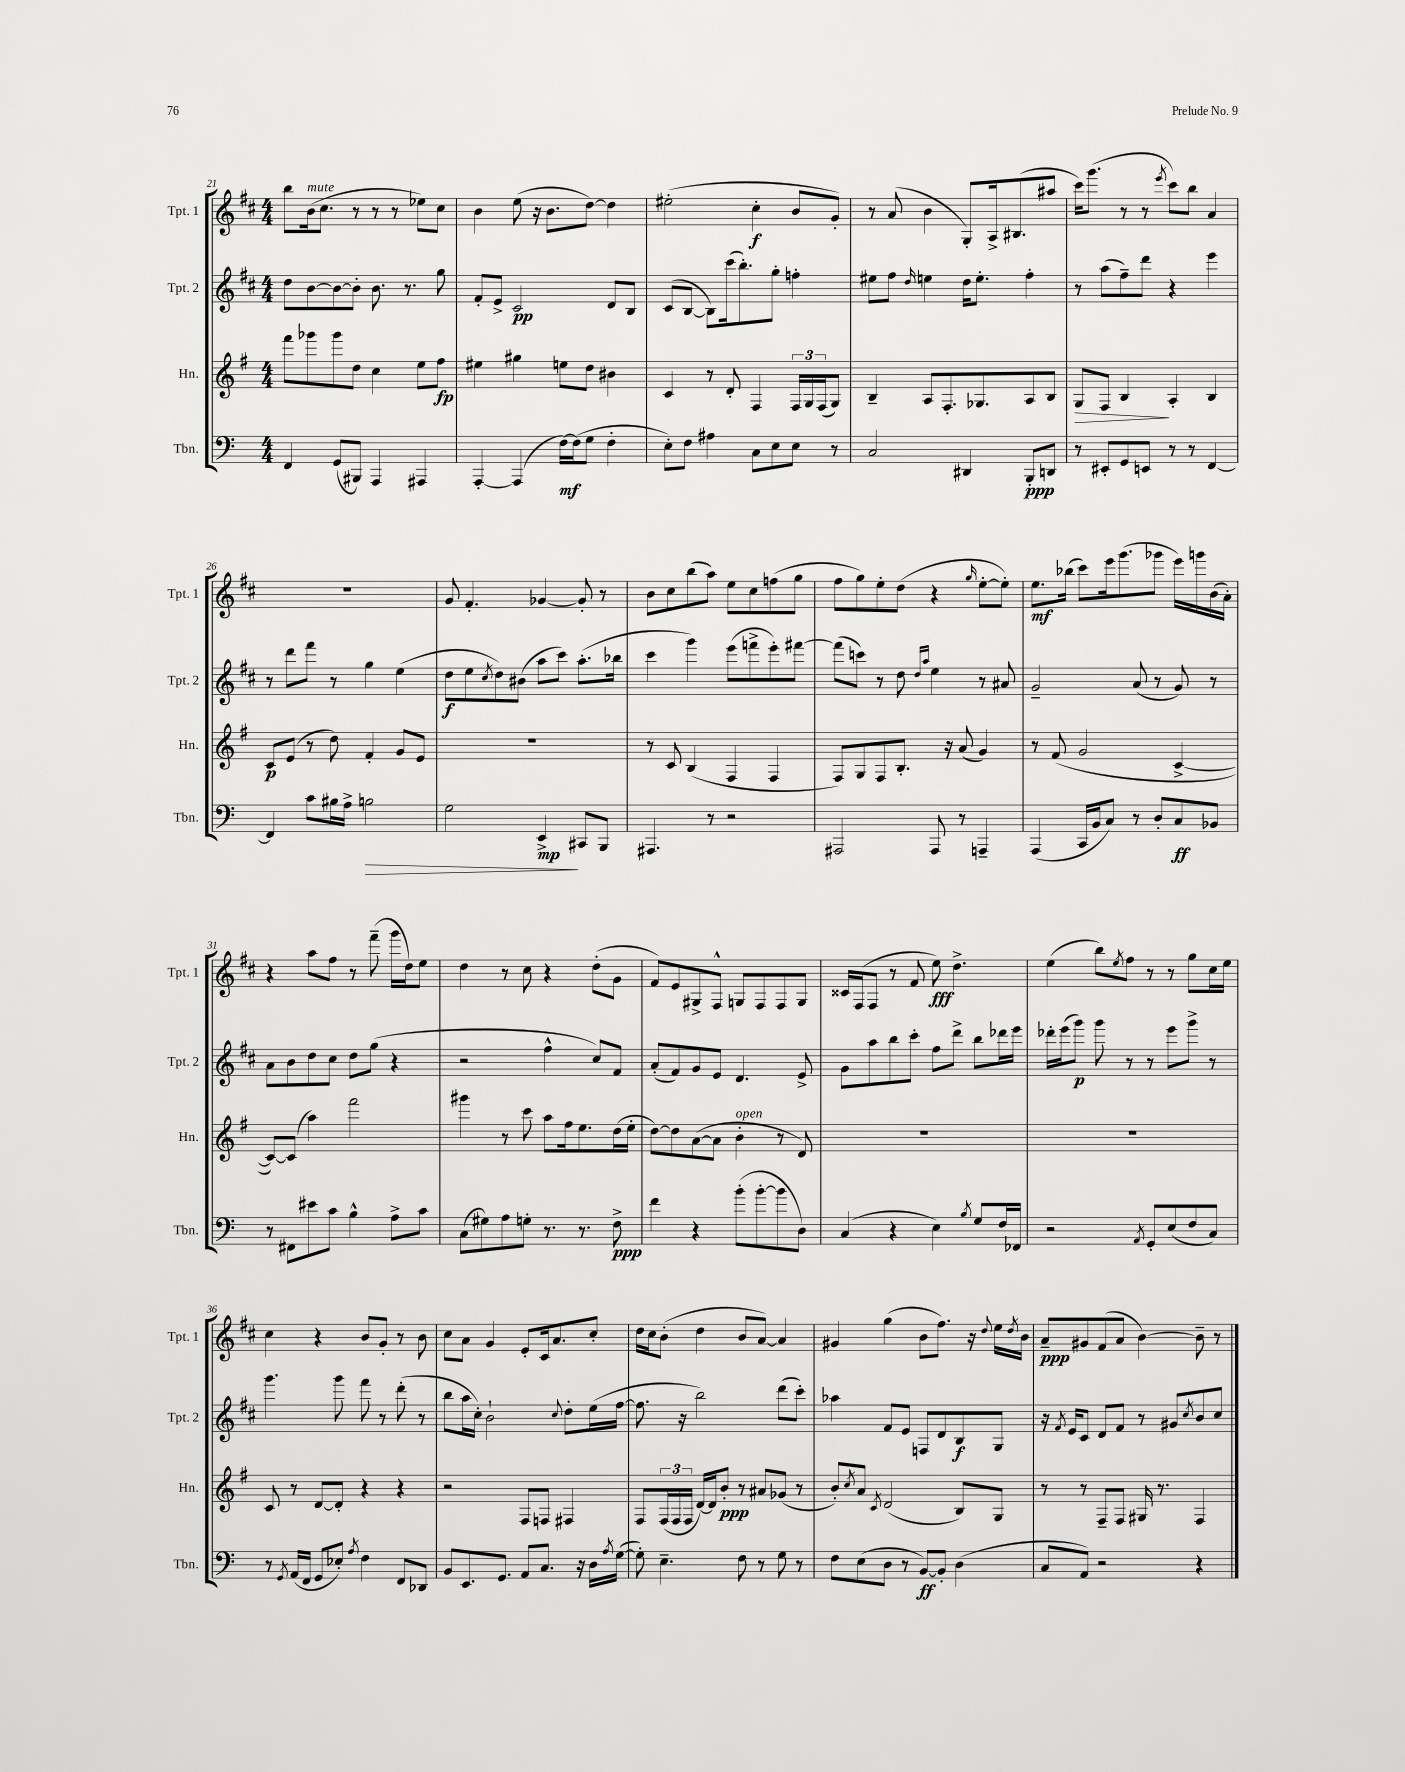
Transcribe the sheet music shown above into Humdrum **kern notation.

**kern	**dynam	**kern	**dynam	**kern	**dynam	**kern	**dynam
*part4	*part4	*part3	*part3	*part2	*part2	*part1	*part1
*staff4	*staff4	*staff3	*staff3	*staff2	*staff2	*staff1	*staff1
*I"Tbn.	*	*I"Hn.	*	*I"Tpt. 2	*	*I"Tpt. 1	*
*I'Tbn.	*	*I'Hn.	*	*I'Tpt. 2	*	*I'Tpt. 1	*
*clefF4	*	*clefG2	*	*clefG2	*	*clefG2	*
*k[]	*	*k[f#]	*	*k[f#c#]	*	*k[f#c#]	*
*M4/4	*	*M4/4	*	*M4/4	*	*M4/4	*
=21	=21	=21	=21	=21	=21	=21	=21
4FF/	.	8fff#\L	.	8dd\L	.	8bb\L	.
!	!	!	!	!	!	!LO:TX:a:i:t=mute	!
.	.	8ggg-X\	.	[8b\	.	(16b\k	.
.	.	.	.	.	.	8.cc#\J	.
(8GG/L	.	8ggg-\	.	8b\_	.	.	.
8BBB#X/J)	.	8dd\J	.	8b'\J]	.	8r	.
4AAA/	.	4cc\	.	8.b\	.	8r	.
.	.	.	.	.	.	8r	.
.	.	.	.	8.r	.	.	.
4AAA#X/	.	8ee\L	.	.	.	8ee-X\L)	.
.	.	8ff#\J	fp	8gg\	.	8cc#\J	.
=22	=22	=22	=22	=22	=22	=22	=22
[4AAA'/	.	4ee#X\	.	8f#'/L	.	4b\	.
.	.	.	.	8e^/J	.	.	.
(4AAA/]	.	4gg#X\	.	2c#/	pp	(8ee\	.
.	.	.	.	.	.	16r	.
.	.	.	.	.	.	8.b\L	.
[16F\LL)	mf	8een\L	.	.	.	.	.
(16F\J]	.	.	.	.	.	.	.
8G\J	.	8dd\J	.	.	.	[8dd\J)	.
4F'\	.	4b#X\	.	8d/L	.	4dd\]	.
.	.	.	.	8B/J	.	.	.
=23	=23	=23	=23	=23	=23	=23	=23
8E'\L)	.	4c/	.	(8c#/L	.	(2ee#X'\	.
8F\J	.	.	.	[8B/J	.	.	.
4A#X\	.	8r	.	8B\L])	.	.	.
.	.	8d'/	.	(16ccc#\k	.	.	.
.	.	.	.	8.bb'\)	.	.	.
8C\L	.	4F#/	.	.	.	4cc#'\	f
8E\	.	.	.	8gg'\J	.	.	.
8E\J	.	24F#/LL	.	4ffn'\	.	8b/L	.
.	.	24G/	.	.	.	.	.
.	.	(24F#/J	.	.	.	.	.
8r	.	8G/J)	.	.	.	8g'/J)	.
=24	=24	=24	=24	=24	=24	=24	=24
2C/	.	4B~/	.	8ee#X\L	.	8r	.
.	.	.	.	8ff#\J	.	(8a/	.
.	.	.	.	16qqdd/	.	.	.
.	.	8A/L	.	4een\	.	4b\	.
.	.	8.F#'/	.	.	.	.	.
4DD#X/	.	.	.	16dd\KL	.	8G'/L)	.
.	.	8.G-X/	.	8.ee'\J	.	.	.
.	.	.	.	.	.	16A^/k	.
.	.	.	.	.	.	(8.B#X/	.
8BBB'/L	ppp	8A/	.	4ff#'\	.	.	.
8DDn/J	.	8B/J	.	.	.	8aa#X/J	.
=25	=25	=25	=25	=25	=25	=25	=25
!	!	!	!LO:HP:b	!	!	!	!
8r	.	8G/L	>	8r	.	16ccc#\KL)	.
.	.	.	.	.	.	(8.ggg\J	.
8EE#X'/L	.	8F#/J	.	(8aa\L	.	.	.
8GG/	.	4B/	.	8ff#~\)	.	8r	.
8EEn/J	.	.	.	8ddd\J	.	8r	.
.	.	.	.	.	.	8qeee/	.
8r	.	4A'/	]	4r	.	8ccc#\L)	.
8r	.	.	.	.	.	8bb\J	.
[4FF/	.	4B/	.	4eee\	.	4a/	.
!!LO:LB:g=z
=26	=26	=26	=26	=26	=26	=26	=26
4FF/]	.	8c/L	p	8r	.	1r	.
.	.	(8e/J	.	8ddd\L	.	.	.
8c\L	.	8r	.	8fff#\J	.	.	.
16B#X\L	.	8dd\)	.	8r	.	.	.
16A^\JJ	.	.	.	.	.	.	.
!	!LO:HP:b	!	!	!	!	!	!
2Bn\	>	4f#'/	.	4gg\	.	.	.
.	.	8g/L	.	(4ee\	.	.	.
.	.	8e/J	.	.	.	.	.
=27	=27	=27	=27	=27	=27	=27	=27
2G\	.	1r	.	8dd\L	f	8g/	.
.	.	.	.	8ee\	.	4.f#'/	.
.	.	.	.	8qcc#/	.	.	.
.	.	.	.	8dd\)	.	.	.
.	.	.	.	(8b#X\J	.	.	.
4EE^/	mp	.	.	8aa\L	.	[4g-X/	.
.	.	.	.	8ccc#\J)	.	.	.
8CC#X/L	]	.	.	(8.aa'\L	.	8g-'/]	.
8BBB/J	.	.	.	.	.	8r	.
.	.	.	.	16bb-X\Jk	.	.	.
=28	=28	=28	=28	=28	=28	=28	=28
4.AAA#X/	.	8r	.	4ccc#\	.	8b\L	.
.	.	8c/	.	.	.	8cc#\	.
.	.	(4B/	.	4ggg\)	.	(8bb\	.
8r	.	.	.	.	.	8aa\J)	.
2r	.	4F#/	.	(8eee\L	.	8ee\L	.
.	.	.	.	8fffn^\	.	8cc#\	.
.	.	4F#/	.	8eee'\)	.	(8ffn\	.
.	.	.	.	[8fff#X\J	.	8gg\J	.
=29	=29	=29	=29	=29	=29	=29	=29
2AAA#X/	.	8F#/L)	.	(8fff#\L]	.	8ff#\L	.
.	.	8G/	.	8cccn\J)	.	8gg\)	.
.	.	8F#/	.	8r	.	8ee'\	.
.	.	8.B'/J	.	8dd\	.	(8dd\J	.
.	.	.	.	16qqdd/LL	.	.	.
.	.	.	.	16qqaa/JJ	.	.	.
8AAA#/	.	.	.	4ee\	.	4r	.
.	.	16r	.	.	.	.	.
8r	.	(8a/	.	.	.	.	.
.	.	.	.	.	.	16qqgg/	.
4AAAn~/	.	4g/)	.	8r	.	[8ee'\L	.
.	.	.	.	8a#X/	.	8ee'\J])	.
=30	=30	=30	=30	=30	=30	=30	=30
(4AAA/	.	8r	.	2g~/	.	8.ee\L	mf
.	.	(8f#/	.	.	.	.	.
.	.	.	.	.	.	(16bb-X\Jk	.
16CC/LL	.	2g/	.	.	.	8ccc#\L)	.
16BB/J	.	.	.	.	.	.	.
8C/J)	.	.	.	.	.	16eee\k	.
.	.	.	.	.	.	(8.ggg\	.
8r	.	.	.	(8a/	.	.	.
8D'/L	.	.	.	8r	.	8ggg-X\J	.
8C/	ff	[4c^/	.	8g/)	.	16eee\LL)	.
.	.	.	.	.	.	16gggn\	.
8BB-X/J	.	.	.	8r	.	(16b\	.
.	.	.	.	.	.	16a'\JJ)	.
!!LO:LB:g=z
=31	=31	=31	=31	=31	=31	=31	=31
8r	.	8c/L_)	.	8a\L	.	4r	.
8FF#X\L	.	(8c/J]	.	8b\	.	.	.
8e#X\	.	4aa\)	.	8dd\	.	8aa\L	.
8c\J	.	.	.	8cc#\J	.	8ff#\J	.
4B^^\	.	2fff#\	.	8dd\L	.	8r	.
.	.	.	.	(8gg\J	.	(8fff#~\	.
8A^\L	.	.	.	4r	.	16ggg\LL	.
.	.	.	.	.	.	16dd\J)	.
8c\J	.	.	.	.	.	8ee\J	.
=32	=32	=32	=32	=32	=32	=32	=32
(8C\L	.	4ggg#X\	.	2r	.	4dd\	.
8G#X\)	.	.	.	.	.	.	.
8A\	.	8r	.	.	.	8r	.
8Gn'\J	.	8ccc\	.	.	.	8cc#\	.
8.r	.	8aa\L	.	4ff#^^\	.	4r	.
.	.	16ff#\k	.	.	.	.	.
8.r	.	8.ee\	.	.	.	.	.
.	.	.	.	8cc#/L)	.	(8dd'\L	.
8F^\	ppp	(16dd\L	.	8f#/J	.	8g\J	.
.	.	16ee'\JJ	.	.	.	.	.
=33	=33	=33	=33	=33	=33	=33	=33
4f\	.	[8dd\L)	.	(8a'/L	.	8f#/L)	.
.	.	8dd\]	.	8f#/)	.	8e/	.
4r	.	([8a\	.	8g/	.	8G#X^/	.
.	.	8a\J]	.	8e/J	.	8F#^^/J	.
!	!	!LO:TX:a:i:t=open	!	!	!	!	!
(8b'\L	.	4b'\	.	4.d/	.	8Gn/L	.
[8b'\	.	.	.	.	.	8F#/	.
8b\]	.	8r	.	.	.	8F#/	.
8D\J)	.	8d/)	.	8e^/	.	8G/J	.
=34	=34	=34	=34	=34	=34	=34	=34
(4C/	.	1r	.	8g\L	.	16c##X/LL	.
.	.	.	.	.	.	(16F#/J	.
.	.	.	.	8aa\	.	8F#/J	.
4r	.	.	.	8bb\	.	8r	.
.	.	.	.	8ccc#'\J	.	8f#/	.
4E\)	.	.	.	8ff#\L	.	8ee\)	fff
.	.	.	.	8ddd^\J	.	4.dd^\	.
8qB/	.	.	.	.	.	.	.
8G/L	.	.	.	8bb\L	.	.	.
16F/L	.	.	.	16ddd-X\L	.	.	.
16FF-X/JJ	.	.	.	16eee\JJ	.	.	.
=35	=35	=35	=35	=35	=35	=35	=35
2r	.	1r	.	16ddd-X'\LL	.	(4ee\	.
.	.	.	.	(16eee\J	.	.	.
.	.	.	.	8ggg\J)	p	.	.
.	.	.	.	8ggg\	.	8bb\L)	.
.	.	.	.	.	.	8qee/	.
.	.	.	.	8r	.	8ff#\J	.
8qAA/	.	.	.	.	.	.	.
8GG'/L	.	.	.	8r	.	8r	.
(8E/	.	.	.	8eee\L	.	8r	.
8F/	.	.	.	8ggg^\J	.	8gg\L	.
8C/J)	.	.	.	8r	.	16cc#\L	.
.	.	.	.	.	.	16ee\JJ	.
!!LO:LB:g=z
=36	=36	=36	=36	=36	=36	=36	=36
8r	.	8c/	.	4.ggg\	.	4cc#\	.
8qGG/	.	.	.	.	.	.	.
(16AA/LL	.	8r	.	.	.	.	.
16FF/JJ	.	.	.	.	.	.	.
8GG/L	.	[8d/L	.	.	.	4r	.
8E-X'/J)	.	8d'/J]	.	8ggg\	.	.	.
8qA/	.	.	.	.	.	.	.
4F\	.	4r	.	8fff#\	.	8b/L	.
.	.	.	.	8r	.	8g'/J	.
8FF/L	.	4r	.	(8ddd'\	.	8r	.
8DD-X/J	.	.	.	8r	.	8b\	.
=37	=37	=37	=37	=37	=37	=37	=37
8BB/L	.	2r	.	8bb\L	.	8cc#\L	.
8.EE/	.	.	.	16aa\L	.	8a\J	.
.	.	.	.	16cc#'\JJ)	.	.	.
.	.	.	.	2b`\	.	4g/	.
8.GG/J	.	.	.	.	.	.	.
8AA/L	.	8F#/L	.	.	.	8e'/L	.
8.C/J	.	8Fn/J	.	.	.	16c#/k	.
.	.	.	.	.	.	8.a/	.
.	.	.	.	8qqcc#/	.	.	.
.	.	4F#X/	.	8dd'\L	.	.	.
16r	.	.	.	.	.	.	.
16D\LL	.	.	.	(16ee\L	.	8cc#'/J	.
8qA/	.	.	.	.	.	.	.
([16G\JJ	.	.	.	[16ff#\JJ	.	.	.
=38	=38	=38	=38	=38	=38	=38	=38
8G'\])	.	8F#/L	.	8.ff#\]	.	16dd\LL	.
.	.	.	.	.	.	16cc#\J	.
4.E~\	.	(24F#/L	.	.	.	(8b'\J	.
.	.	24F#/	.	.	.	.	.
.	.	.	.	16r	.	.	.
.	.	24F#/JJ	.	.	.	.	.
.	.	[16d/LL)	.	2bb\)	.	4dd\	.
.	.	16d/J]	.	.	.	.	.
.	.	8b'/J	ppp	.	.	.	.
8F\	.	8r	.	.	.	8b/L	.
8r	.	8a#X/L	.	.	.	[8a/J)	.
8G\	.	(8g-X/J	.	(8ddd\L	.	4a/]	.
8r	.	8r	.	8ccc#'\J)	.	.	.
=39	=39	=39	=39	=39	=39	=39	=39
8F\L	.	8b'/L)	.	4aa-X\	.	4g#X/	.
.	.	8qcc/	.	.	.	.	.
(8E\	.	8a/J	.	.	.	.	.
.	.	8qc/	.	.	.	.	.
8D\J	.	(2d/	.	8f#/L	.	(4gg\	.
8r	.	.	.	8e/J	.	.	.
[8BB/L)	ff	.	.	8Fn/L	.	8b\L	.
8BB'/J]	.	.	.	8d/	.	8.ff#\J)	.
(4D\	.	8B/L)	.	8B/	f	.	.
.	.	.	.	.	.	16r	.
.	.	.	.	.	.	8qqdd/	.
.	.	8G/J	.	8G/J	.	16ee\LL	.
.	.	.	.	.	.	8qdd/	.
.	.	.	.	.	.	16b\JJ	.
=40	=40	=40	=40	=40	=40	=40	=40
8C/L	.	8r	.	16r	.	8a~/L	ppp
.	.	.	.	8qf#/	.	.	.
.	.	.	.	16e/KL	.	.	.
8AA/J)	.	8r	.	8c#/J	.	8g#X/	.
2r	.	8F#~/L	.	8d/L	.	(8f#/	.
.	.	8F#/J	.	8f#/J	.	8a/J	.
.	.	16G#X/	.	8r	.	[4b\)	.
.	.	8.r	.	.	.	.	.
.	.	.	.	8g#X/L	.	.	.
.	.	.	.	8qcc#/	.	.	.
4r	.	4F#/	.	8b/	.	8b~\]	.
.	.	.	.	8cc#/J	.	8r	.
==	==	==	==	==	==	==	==
*-	*-	*-	*-	*-	*-	*-	*-
